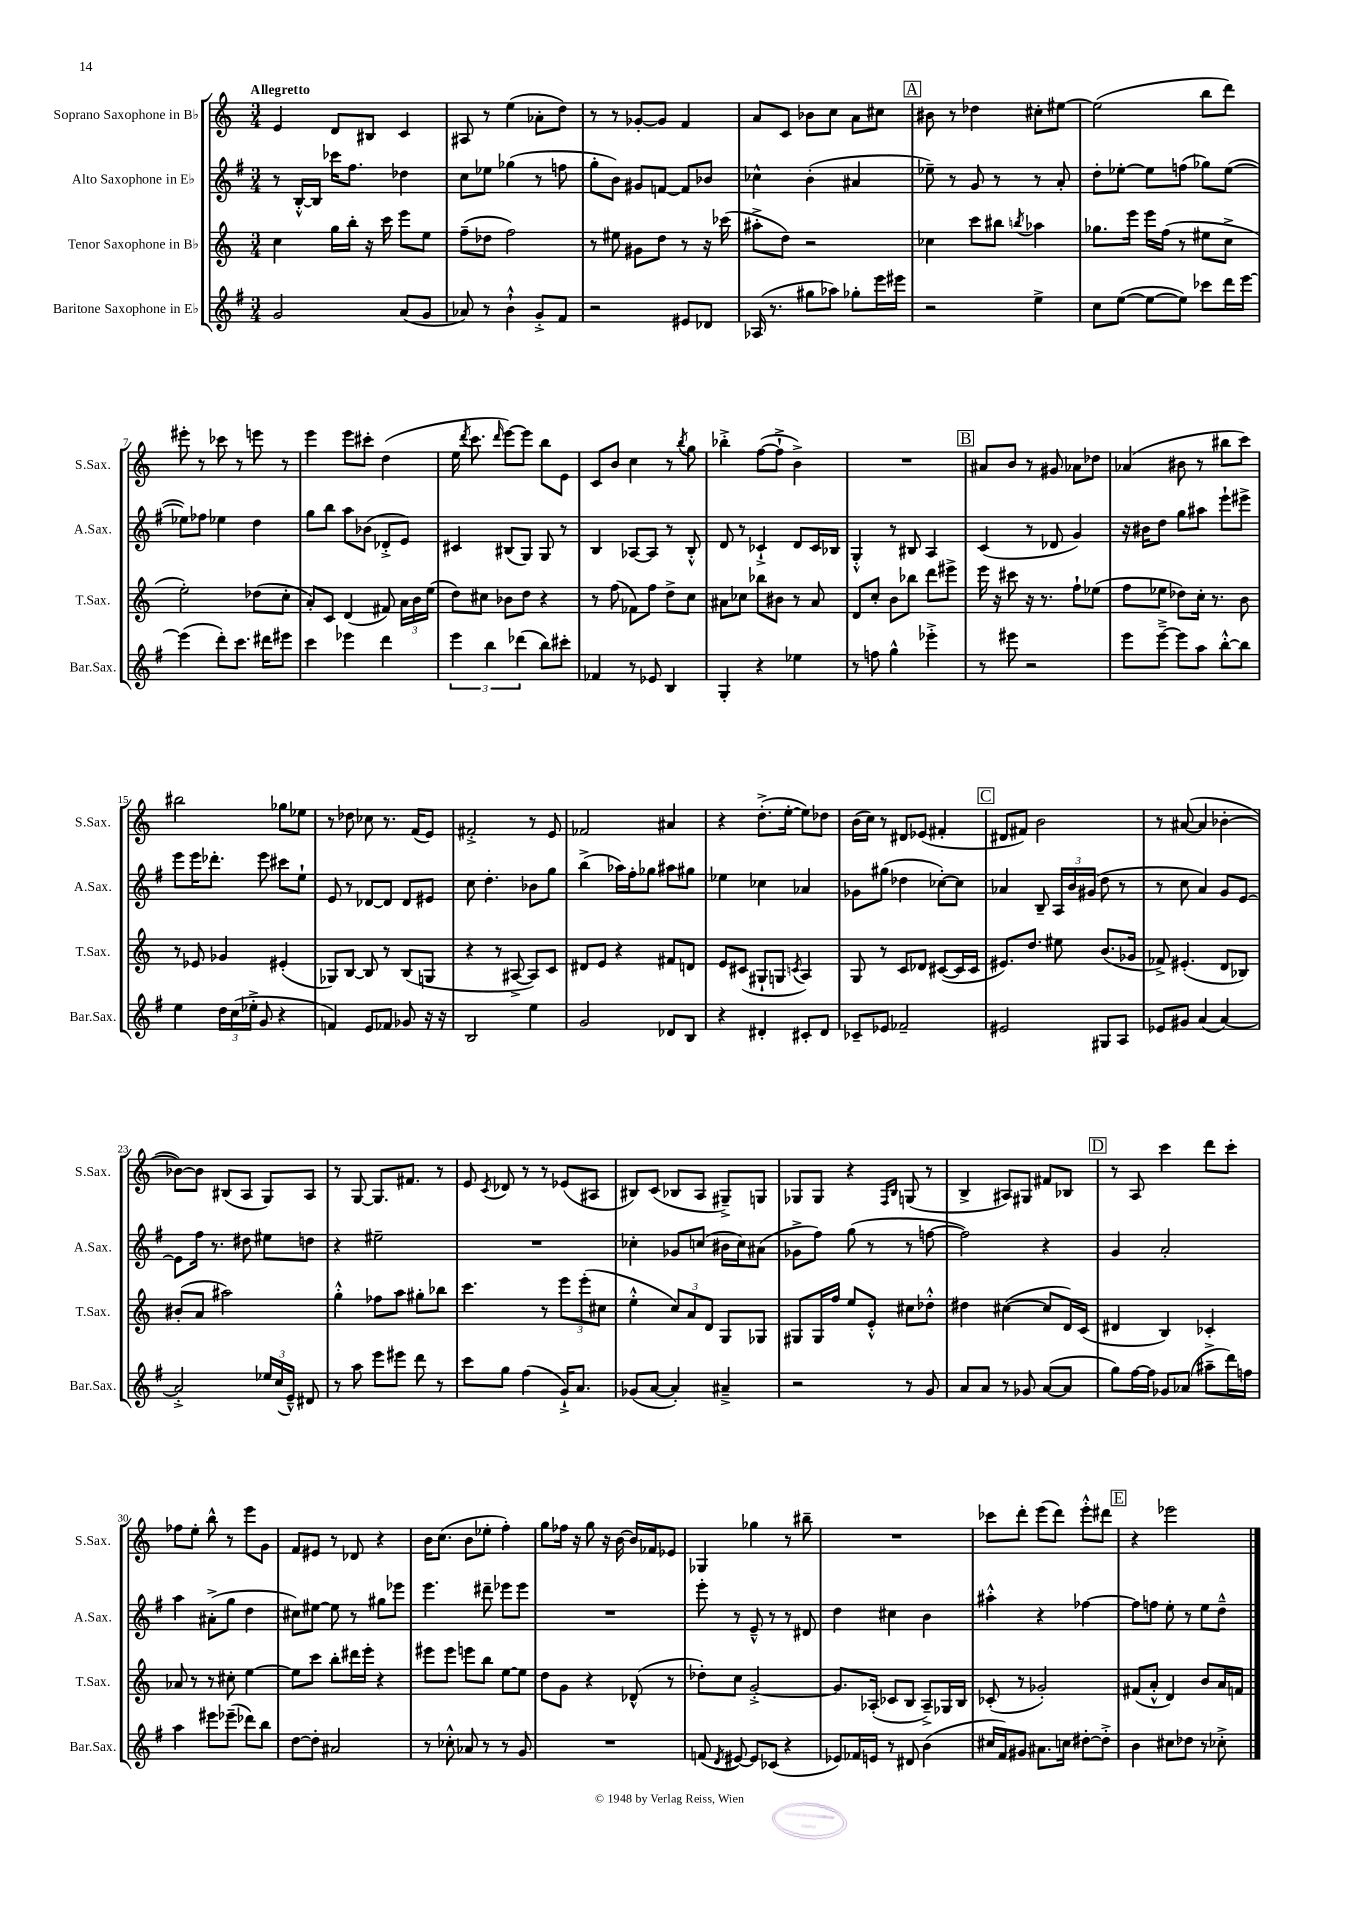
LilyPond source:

<<
\new StaffGroup <<
\new Staff = "s0" \with { instrumentName = "Soprano Saxophone in Bb" shortInstrumentName = "S.Sax." } {
    \clef treble \key c \major \numericTimeSignature \time 3/4 \tempo "Allegretto"
    \autoBeamOff e'4 d'8[ bis8] c'4 |
    ais8 r8 e''4( aes'8[-. d''8]) |
    r8 r8 ges'8[~-. ges'8] f'4 |
    a'8[ c'8] bes'8[ c''8] a'8[ cis''8] |
    \mark \markup { \box "A" } bis'8 r8 des''4 cis''8[-. eis''8]~ |
    eis''2( b''8[ d'''8]) |
    eis'''8-. r8 ces'''8 r8 e'''8 r8 |
    e'''4 e'''8[ cis'''8]-. d''4( |
    e''16 \acciaccatura { d'''8 } c'''8. \grace { d'''16 } e'''8[~) e'''8] b''8[ e'8] |
    c'8[ b'8] c''4 r8 \acciaccatura { b''8 } g''8 |
    bes''4-.-> f''8[~( f''8]-!-> b'4->) |
    R2. |
    \mark \markup { \box "B" } ais'8[ b'8] r8 gis'8 aes'8[ des''8] |
    aes'4( bis'8 r8 bis''8[ c'''8]) |
    bis''2 ges''8[ ees''8] |
    r8 des''8 ces''8 r8. f'16[( e'8]) |
    fis'2-.-> r8 e'8 |
    fes'2 ais'4 |
    r4 d''8.[-.->( e''16]~-. e''8[) des''8] |
    b'16[( c''16]) r8 dis'8[ ees'8]( fis'4-. |
    \mark \markup { \box "C" } dis'8[ fis'8]) b'2 |
    r8 ais'8~( ais'4 bes'4~-. |
    bes'8[~) bes'8] bis8[( a8] g8[) a8] |
    r8 g8~ g8.[ fis'8.] r8 |
    e'8 \acciaccatura { c'8 } des'8 r8 r8 ees'8[( ais8] |
    bis8[) c'8]( bes8[ a8] gis8[--->) g8] |
    ges8[ ges8] r4 \grace { f16[ b16] } g8( r8 |
    b4-> ais8[) gis8] fis'8[ bes8] |
    \mark \markup { \box "D" } r8 a8 c'''4 d'''8[ c'''8]-. |
    fes''8[ e''8]-. b''8-^ r8 e'''8[ g'8] |
    f'8[ eis'8] r8 des'8 r4 |
    b'16[ c''8.]( b'8[ ees''8]-. f''4-.) |
    g''8[ fes''16] r16 g''8 r16 b'16~ b'16[ fes'16 ees'8] |
    ges4 ges''4 r8 bis''8-- |
    R2. |
    ces'''8[ d'''8]-. e'''8[( d'''8]) e'''8[-.-^ dis'''8] |
    \mark \markup { \box "E" } r4 ees'''2 \bar "|." |
}
\new Staff = "s1" \with { instrumentName = "Alto Saxophone in Eb" shortInstrumentName = "A.Sax." } {
    \clef treble \key g \major \numericTimeSignature \time 3/4
    \autoBeamOff r8 b16[~-.-^ b16] ces'''16[ fis''8.] des''4 |
    c''8[ ees''8] ges''4( r8 f''8 |
    g''8[-. b'8]) gis'8[ f'8]~ f'8[ bes'8] |
    ces''4-^ b'4-.( ais'4 |
    \mark \markup { \box "A" } ees''8--) r8 g'8 r8 r8 a'8-. |
    d''8[-. ees''8]~-. ees''8[ f''8]( ges''8[) ees''8]~( |
    ees''8[) fes''8] ees''4 d''4 |
    g''8[ b''8] a''8[ bes'8]( des'8[-.-> e'8]) |
    cis'4 bis8[( g8]) g8 r8 |
    b4 aes8[~ aes8] r8 b8-.-^ |
    d'8 r8 ces'4-!-> d'8[ ces'16 bes16] |
    g4-.-^ r8 bis8 a4 |
    \mark \markup { \box "B" } c'4( r8 des'8 g'4) |
    r16 bis'16[ d''8] g''8[ ais''8] e'''8[-! eis'''8]-> |
    e'''8[ e'''16 des'''8.]-. e'''8 cis'''8[ e''8]-! |
    e'8 r8 des'8[~ des'8] des'8[ eis'8] |
    c''8 d''4.-. bes'8[ g''8] |
    b''4->( aes''16[) fis''16-. ges''8] ais''8[ gis''8] |
    ees''4 ces''4 aes'4 |
    ges'8[ gis''8]( des''4 ces''8[~-.) ces''8] |
    \mark \markup { \box "C" } aes'4 b8-- \tuplet 3/2 { a16[ b'16 gis'16]( } d''8 r8 |
    r8 c''8 a'4) g'8[ e'8]~ |
    e'8[ fis''16] r8. dis''8 eis''8[ d''8] |
    r4 eis''2-- |
    R2. |
    ces''4-. ges'8[ c''8]( bis'16[ c''16) ais'8]( |
    ges'8[-> fis''8]) g''8( r8 r8 f''8~ |
    f''2) r4 |
    \mark \markup { \box "D" } g'4 a'2-. |
    a''4 ais'8[-.->( g''8] d''4 |
    cis''8[) eis''8]~ eis''8 r8 gis''8[ ees'''8] |
    e'''4. dis'''8-- ees'''8[ ees'''8] |
    R2. |
    e'''8-. r8 e'8---^ r8 r8 dis'8 |
    d''4 cis''4 b'4 |
    ais''4-.-^ r4 fes''4~ |
    \mark \markup { \box "E" } fes''8[ f''8] e''8-. r8 e''8[ d''8]---^ \bar "|." |
}
\new Staff = "s2" \with { instrumentName = "Tenor Saxophone in Bb" shortInstrumentName = "T.Sax." } {
    \clef treble \key c \major \numericTimeSignature \time 3/4
    \autoBeamOff c''4 g''16[ b''16]-. r16 c'''16 e'''8[ e''8] |
    f''8[--( des''8] f''2) |
    r8 eis''8 gis'8[ d''8] r8 r16 ces'''16( |
    ais''8[-.-> d''8]) r2 |
    \mark \markup { \box "A" } ces''4 c'''8[ bis''8] \acciaccatura { b''8 } aes''4 |
    ges''8.[ e'''16] e'''16[ f''16]( r8 eis''8[ c''8]-> |
    e''2-.) des''8[( c''8]-. |
    a'8[-.) c'8] d'4( fis'8) \tuplet 3/2 { a'16[ b'16 e''16]( } |
    d''8[) cis''8] bes'8[ d''8] r4 |
    r8 f''8( fes'8[) f''8] d''8[-> c''8] |
    ais'8[ ces''8] bes''8[ bis'8] r8 ais'8 |
    d'8[ c''8]-. b'8[ bes''8] d'''8[ eis'''8]-> |
    \mark \markup { \box "B" } e'''16 r16 cis'''8 r16 r8. f''8[-! ees''8]( |
    f''8[ ees''8] des''8[) c''16]-. r8. b'8 |
    r8 ees'8 ges'4 eis'4-.( |
    ges8[) b8]~ b8 r8 b8[( g8] |
    r4 r8 ais8~-> ais8[) c'8] |
    dis'8[ e'8] r4 fis'8[ d'8] |
    e'8[ cis'8]( gis8[-! g8] \acciaccatura { c'8 } a4) |
    g8 r8 c'8[ des'8] cis'8[~( cis'16 cis'16] |
    \mark \markup { \box "C" } eis'8.[) d''8.] eis''8 b'8.[( ges'16] |
    fes'8->) eis'4.-.( d'8[ bes8]) |
    bis'8[-.( a'8] ais''2) |
    g''4-.-^ fes''8[ a''8] gis''8[-. bes''8] |
    c'''4. r8 \tuplet 3/2 { e'''8[ e'''8-.( cis''8] } |
    e''4-.-^ \tuplet 3/2 { c''8[) a'8 d'8] } g8[ ges8] |
    gis8[ gis16 f''16] e''8[ e'8]-.-^ cis''8[ des''8]-.-^ |
    dis''4 cis''4~( cis''8[ d'16) c'16]( |
    \mark \markup { \box "D" } dis'4 b4) ces'4-. |
    aes'8 r8 r8 cis''8-. e''4~ |
    e''8[ c'''8] b''8[-. dis'''16 e'''16]-. r4 |
    eis'''8[ eis'''8] e'''8[ b''8] e''8[~ e''8] |
    d''8[ g'8] r4 des'8-^( r8 |
    des''8[-.) c''8] g'2~-.-> |
    g'8.[ aes16]-.( ces'8[ b8] aes8[--->) ges16 b16] |
    ces'8-.( r8 ges'2-.) |
    \mark \markup { \box "E" } fis'8[( a'8]-.-^ d'4) b'8[ a'16 f'16] \bar "|." |
}
\new Staff = "s3" \with { instrumentName = "Baritone Saxophone in Eb" shortInstrumentName = "Bar.Sax." } {
    \clef treble \key g \major \numericTimeSignature \time 3/4
    \autoBeamOff g'2 a'8[( g'8] |
    aes'8) r8 b'4-!-^ g'8[-.-> fis'8] |
    r2 eis'8[ des'8] |
    aes16( r8. gis''8[ aes''8]) ges''8[-. e'''16 eis'''16] |
    \mark \markup { \box "A" } r2 e''4-> |
    c''8[ e''8]~( e''8[~ e''8]) ces'''8[ d'''16 e'''16]~ |
    e'''4( d'''8[-.) c'''8.] dis'''16[ eis'''8] |
    c'''4 ees'''4 d'''4 |
    \tuplet 3/2 { e'''4 b''4 des'''4( } b''8[) cis'''8]-. |
    fes'4 r8 ees'8 b4 |
    g4-. r4 ees''4 |
    r8 f''8 g''4-^ ees'''4-.-> |
    \mark \markup { \box "B" } r8 eis'''8 r2 |
    e'''8[ e'''8]~---> e'''8[ a''8] b''8[~-.-^ b''8] |
    e''4 \tuplet 3/2 { d''16[ c''16( ees''16]-.-> } g'8 r4 |
    f'4) e'8[ fes'8] ges'8 r16 r16 |
    b2 e''4 |
    g'2 des'8[ b8] |
    r4 dis'4-. cis'8[-. dis'8] |
    ces'8[-- ees'8] fes'2-- |
    \mark \markup { \box "C" } eis'2 gis8[ a8] |
    ees'8[ gis'8] a'4( a'4~) |
    a'2-.-> \tuplet 3/2 { ees''16[ c''16( e'16]---^) } dis'8 |
    r8 a''8 e'''8[ eis'''8] d'''8 r8 |
    c'''8[ g''8] fis''4( g'16[-!->) a'8.] |
    ges'8[( a'8]~ a'4-.) ais'4---> |
    r2 r8 g'8 |
    a'8[ a'8] r8 ges'8 a'8[~( a'8] |
    \mark \markup { \box "D" } g''8[) fis''16~ fis''16] ges'8[ aes'8]( ais''8[---> d'''16) f''16] |
    a''4 eis'''8[ ees'''8]--( des'''8[) b''8] |
    d''8[~ d''8]-. ais'2 |
    r8 ces''8-.-^ aes'8 r8 r8 g'8 |
    R2. |
    f'8( \acciaccatura { d'8 } eis'8~) eis'8[ ces'8]( r4 |
    ees'8[) fes'16 e'16] r8 dis'8 b'4( |
    cis''16[ fis'16) gis'8] ais'8.[ c''16] dis''8[~-. dis''8]-.-> |
    \mark \markup { \box "E" } b'4 cis''8[ des''8] r8 ces''8-.-> \bar "|." |
}
>>
>>
